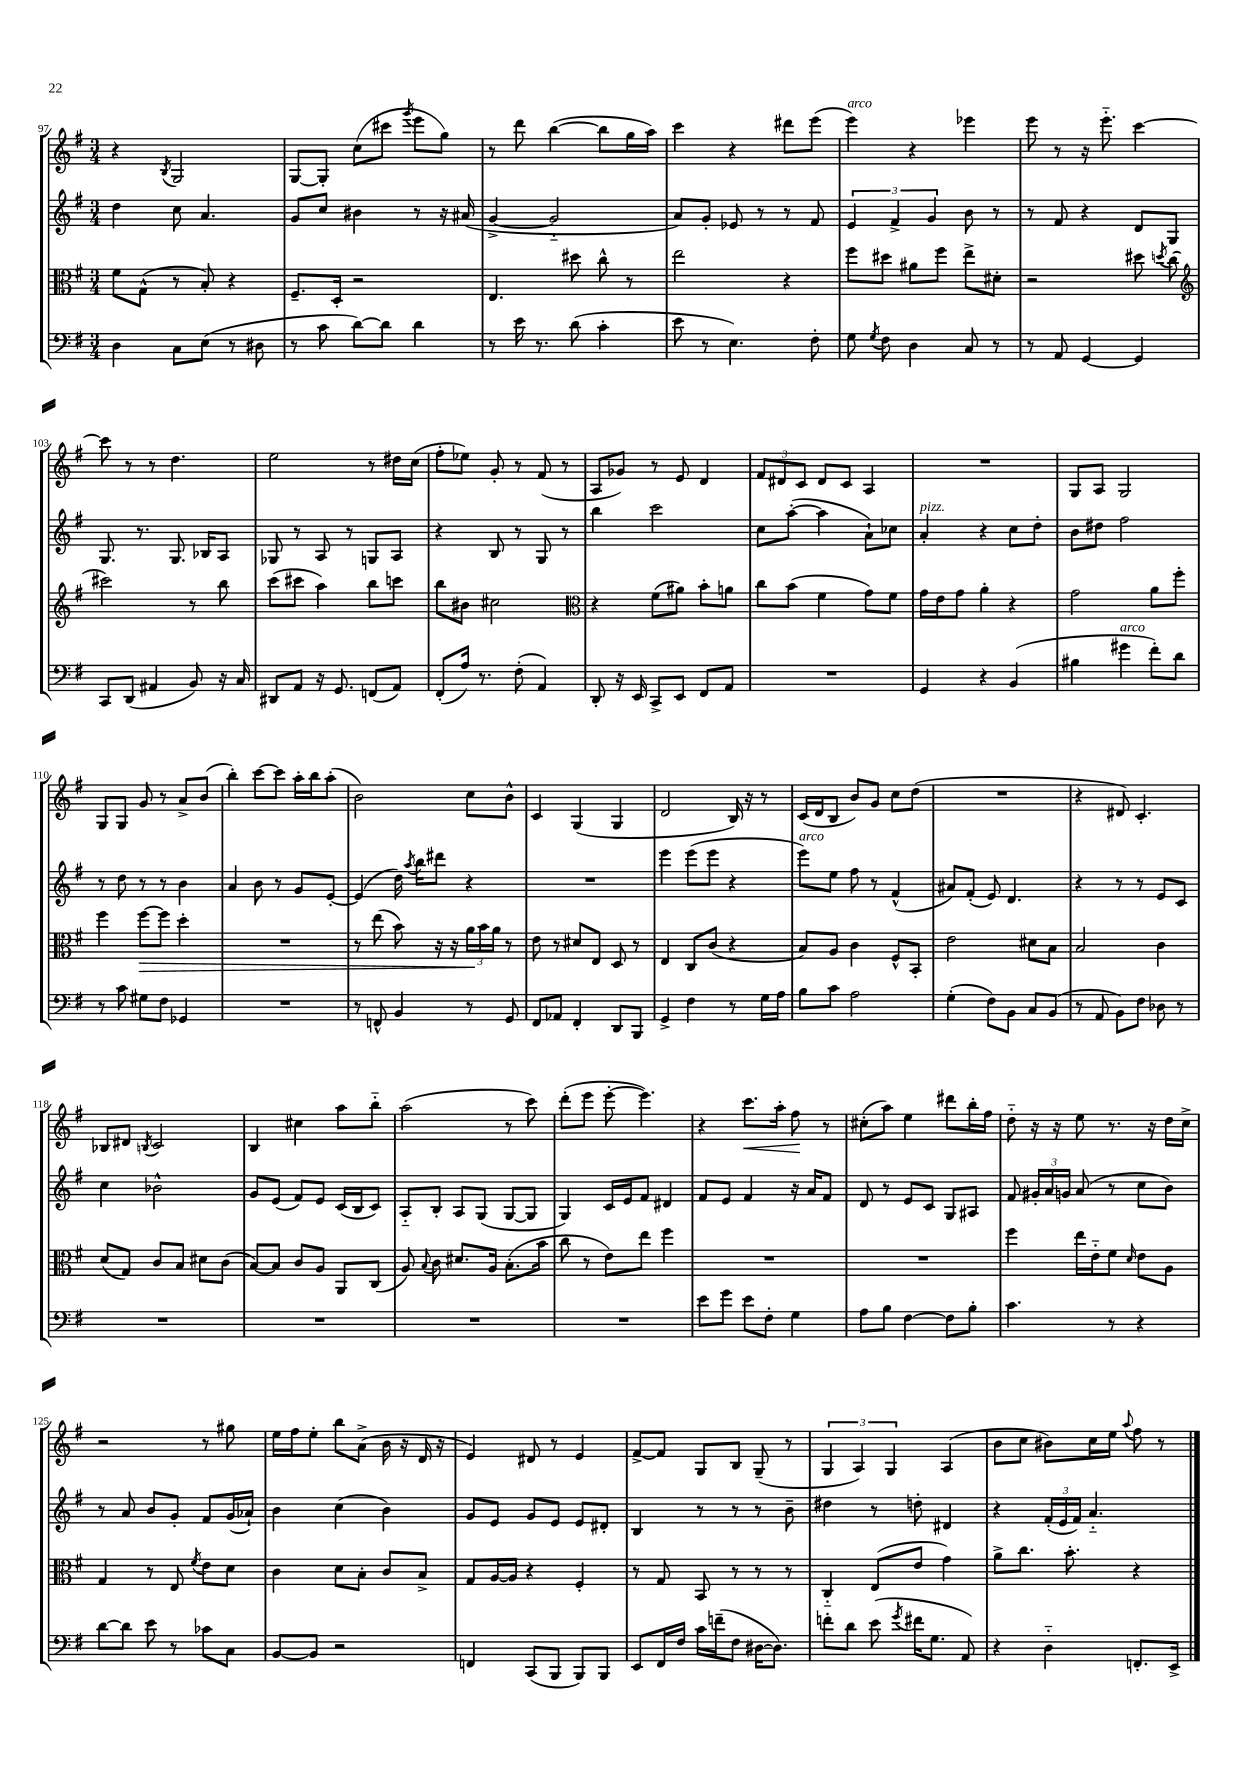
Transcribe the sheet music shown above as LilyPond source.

<<
\new StaffGroup <<
\new Staff = "s0" {
    \clef treble \key g \major \numericTimeSignature \time 3/4
    \autoBeamOff r4 \acciaccatura { b8 } g2 |
    g8[~ g8]-. c''8[( cis'''8] \acciaccatura { g'''8 } e'''8[ g''8]) |
    r8 d'''8 b''4~( b''8[ g''16 a''16]) |
    c'''4 r4 dis'''8[ e'''8]( |
    e'''4^\markup { \italic "arco" }) r4 ees'''4 |
    e'''8 r8 r16 e'''8.-_ c'''4~ |
    c'''8 r8 r8 d''4. |
    e''2 r8 dis''16[ c''16]( |
    fis''8[-. ees''8]) g'8-. r8 fis'8( r8 |
    a8[ ges'8]) r8 e'8 d'4 |
    \tuplet 3/2 { fis'8[ dis'8 c'8] } dis'8[ c'8] a4 |
    R2. |
    g8[ a8] g2 |
    g8[ g8] g'8 r8 a'8[-> b'8]( |
    b''4-.) c'''8[~ c'''8] a''16[-. b''16 a''8]-.( |
    b'2) c''8[ b'8]-^ |
    c'4 g4( g4 |
    d'2 b16) r16 r8 |
    c'16[( d'16 b8] b'8[) g'8] c''8[ d''8]( |
    R2. |
    r4 dis'8) c'4.-. |
    bes8[ dis'8] \acciaccatura { b8 } c'2 |
    b4 cis''4 a''8[ b''8]-_ |
    a''2( r8 c'''8) |
    d'''8[-.( e'''8] e'''8~-. e'''4.) |
    r4 c'''8.[\< a''16]-. fis''8\! r8 |
    cis''8[-.( a''8]) e''4 dis'''8[ b''16-. fis''16] |
    d''8-_ r16 r16 e''8 r8. r16 d''16[ c''16]-> |
    r2 r8 gis''8 |
    e''16[ fis''16 e''8]-. b''8[ a'8]->( b'16 r16 d'16 r16 |
    e'4) dis'8 r8 e'4 |
    fis'8[~-> fis'8] g8[ b8] g8--( r8 |
    \tuplet 3/2 { g4 a4) g4 } a4( |
    b'8[ c''8] bis'8[) c''16 e''16] \appoggiatura { a''8 } fis''8 r8 \bar "|." |
}
\new Staff = "s1" {
    \clef treble \key g \major \numericTimeSignature \time 3/4
    \autoBeamOff d''4 c''8 a'4. |
    g'8[ c''8] bis'4 r8 r16 ais'16( |
    g'4~-> g'2-_ |
    a'8[) g'8]-. ees'8 r8 r8 fis'8 |
    \tuplet 3/2 { e'4 fis'4-> g'4 } b'8 r8 |
    r8 fis'8 r4 d'8[ g8] |
    g8. r8. g8. bes16[ a8] |
    ges8 r8 a8 r8 g8[ a8] |
    r4 b8 r8 g8 r8 |
    b''4 c'''2 |
    c''8[ a''8]~-.( a''4 a'8[-!) ces''8] |
    a'4-.^\markup { \italic "pizz." } r4 c''8[ d''8]-. |
    b'8[ dis''8] fis''2 |
    r8 d''8 r8 r8 b'4 |
    a'4 b'8 r8 g'8[ e'8]~-. |
    e'4( d''16) \acciaccatura { a''8 } b''16[ dis'''8] r4 |
    R2. |
    e'''4 e'''8[( e'''8] r4 |
    e'''8[^\markup { \italic "arco" }) e''8] fis''8 r8 fis'4-^( |
    ais'8[) fis'8]-.( e'8) d'4. |
    r4 r8 r8 e'8[ c'8] |
    c''4 bes'2-^ |
    g'8[ e'8]( fis'8[) e'8] c'16[( b16 c'8]) |
    a8[-_ b8]-. a8[ g8]( g8[~ g8] |
    g4) c'16[ e'16 fis'8] dis'4 |
    fis'8[ e'8] fis'4 r16 a'16[ fis'8] |
    d'8 r8 e'8[ c'8] g8[ ais8] |
    fis'8 \tuplet 3/2 { gis'16[-. a'16 g'16] } a'8( r8 c''8[ b'8]) |
    r8 a'8 b'8[ g'8]-. fis'8[ g'16( aes'16]-!) |
    b'4 c''4( b'4) |
    g'8[ e'8] g'8[ e'8] e'8[ dis'8]-. |
    b4 r8 r8 r8 b'8-- |
    dis''4 r8 d''8-. dis'4 |
    r4 \tuplet 3/2 { fis'16[-.( e'16 fis'16]) } a'4.-_ \bar "|." |
}
\new Staff = "s2" {
    \clef alto \key g \major \numericTimeSignature \time 3/4
    \autoBeamOff fis'8[ g8]-^( r8 b8-.) r4 |
    fis8.[-- d16]-. r2 |
    e4. dis''8 c''8-^ r8 |
    e''2 r4 |
    fis''8[ dis''8] ais'8[ fis''8] e''8[-> dis'8]-. |
    r2 dis''8 \acciaccatura { d''8 } c''8( |
    \clef treble cis'''2) r8 b''8 |
    c'''8[( cis'''8] a''4) b''8[ c'''8] |
    b''8[ bis'8] cis''2 |
    \clef alto r4 fis'8[( ais'8]) b'8[-. a'8] |
    c''8[ b'8]( fis'4 g'8[) fis'8] |
    g'16[ e'16 g'8] a'4-. r4 |
    g'2 a'8[ fis''8]-. |
    fis''4 fis''8[~\> fis''8] d''4-. |
    R2. |
    r8 e''8( b'8) r16 r16 \tuplet 3/2 { a'16[\! b'16 a'16] } r8 |
    e'8 r8 dis'8[ e8] d8 r8 |
    e4 c8[ c'8]( r4 |
    b8[) a8] c'4 fis8[-^ b,8]-. |
    e'2 dis'8[ b8] |
    b2 c'4 |
    d'8[( g8]) c'8[ b8] dis'8[ c'8]( |
    b8[~) b8] c'8[ a8] a,8[ c8]( |
    a8) \appoggiatura { b8 } c'8 dis'8.[ a16] b8.[-.( b'16] |
    c''8 r8 e'8[) e''8] fis''4 |
    R2. |
    R2. |
    fis''4 e''16[ e'16-_ fis'8] \grace { d'16 } e'8[ a8] |
    g4 r8 e8 \acciaccatura { fis'8 } e'8[ d'8] |
    c'4 d'8[ b8]-. c'8[ b8]-> |
    g8[ a16~ a16] r4 fis4-. |
    r8 g8 b,8 r8 r8 r8 |
    c4-_ e8[( e'8] g'4) |
    a'8[-> c''8.] b'8.-. r4 \bar "|." |
}
\new Staff = "s3" {
    \clef bass \key g \major \numericTimeSignature \time 3/4
    \autoBeamOff d4 c8[ e8]( r8 dis8 |
    r8 c'8 d'8[~) d'8] d'4 |
    r8 e'16 r8. d'8( c'4-. |
    e'8 r8 e4.) fis8-. |
    g8 \acciaccatura { g8 } fis8 d4 c8 r8 |
    r8 a,8 g,4~ g,4 |
    c,8[ d,8]( ais,4 b,8) r16 c16 |
    dis,8[ a,8] r16 g,8. f,8[( a,8]) |
    fis,8[-.( a16]) r8. fis8-.( a,4) |
    d,8-. r16 e,16 c,8[-> e,8] fis,8[ a,8] |
    R2. |
    g,4 r4 b,4( |
    bis4 gis'4^\markup { \italic "arco" } fis'8[-.) d'8] |
    r8 c'8 gis8[ fis8] ges,4 |
    R2. |
    r8 f,8-^ b,4 r8 g,8 |
    fis,8[ aes,8] fis,4-. d,8[ b,,8] |
    g,4-> fis4 r8 g16[ a16] |
    b8[ c'8] a2 |
    g4-.( fis8[) b,8] c8[ b,8]( |
    r8 a,8 b,8[) fis8] des8 r8 |
    R2. |
    R2. |
    R2. |
    R2. |
    e'8[ g'8] e'8[ fis8]-. g4 |
    a8[ b8] fis4~ fis8[ b8]-. |
    c'4. r8 r4 |
    d'8[~ d'8] e'8 r8 ces'8[ c8] |
    b,8[~ b,8] r2 |
    f,4 c,8[( b,,8] b,,8[) b,,8] |
    e,8[ fis,16 fis16] c'16[ f'16--( fis8] dis16[~ dis8.]) |
    f'8[-. d'8] e'8( \acciaccatura { g'8 } fis'16[ g8.] a,8) |
    r4 d4-_ f,8.[-. e,16]-> \bar "|." |
}
>>
>>
\layout { \context { \Score currentBarNumber = #97 } }
